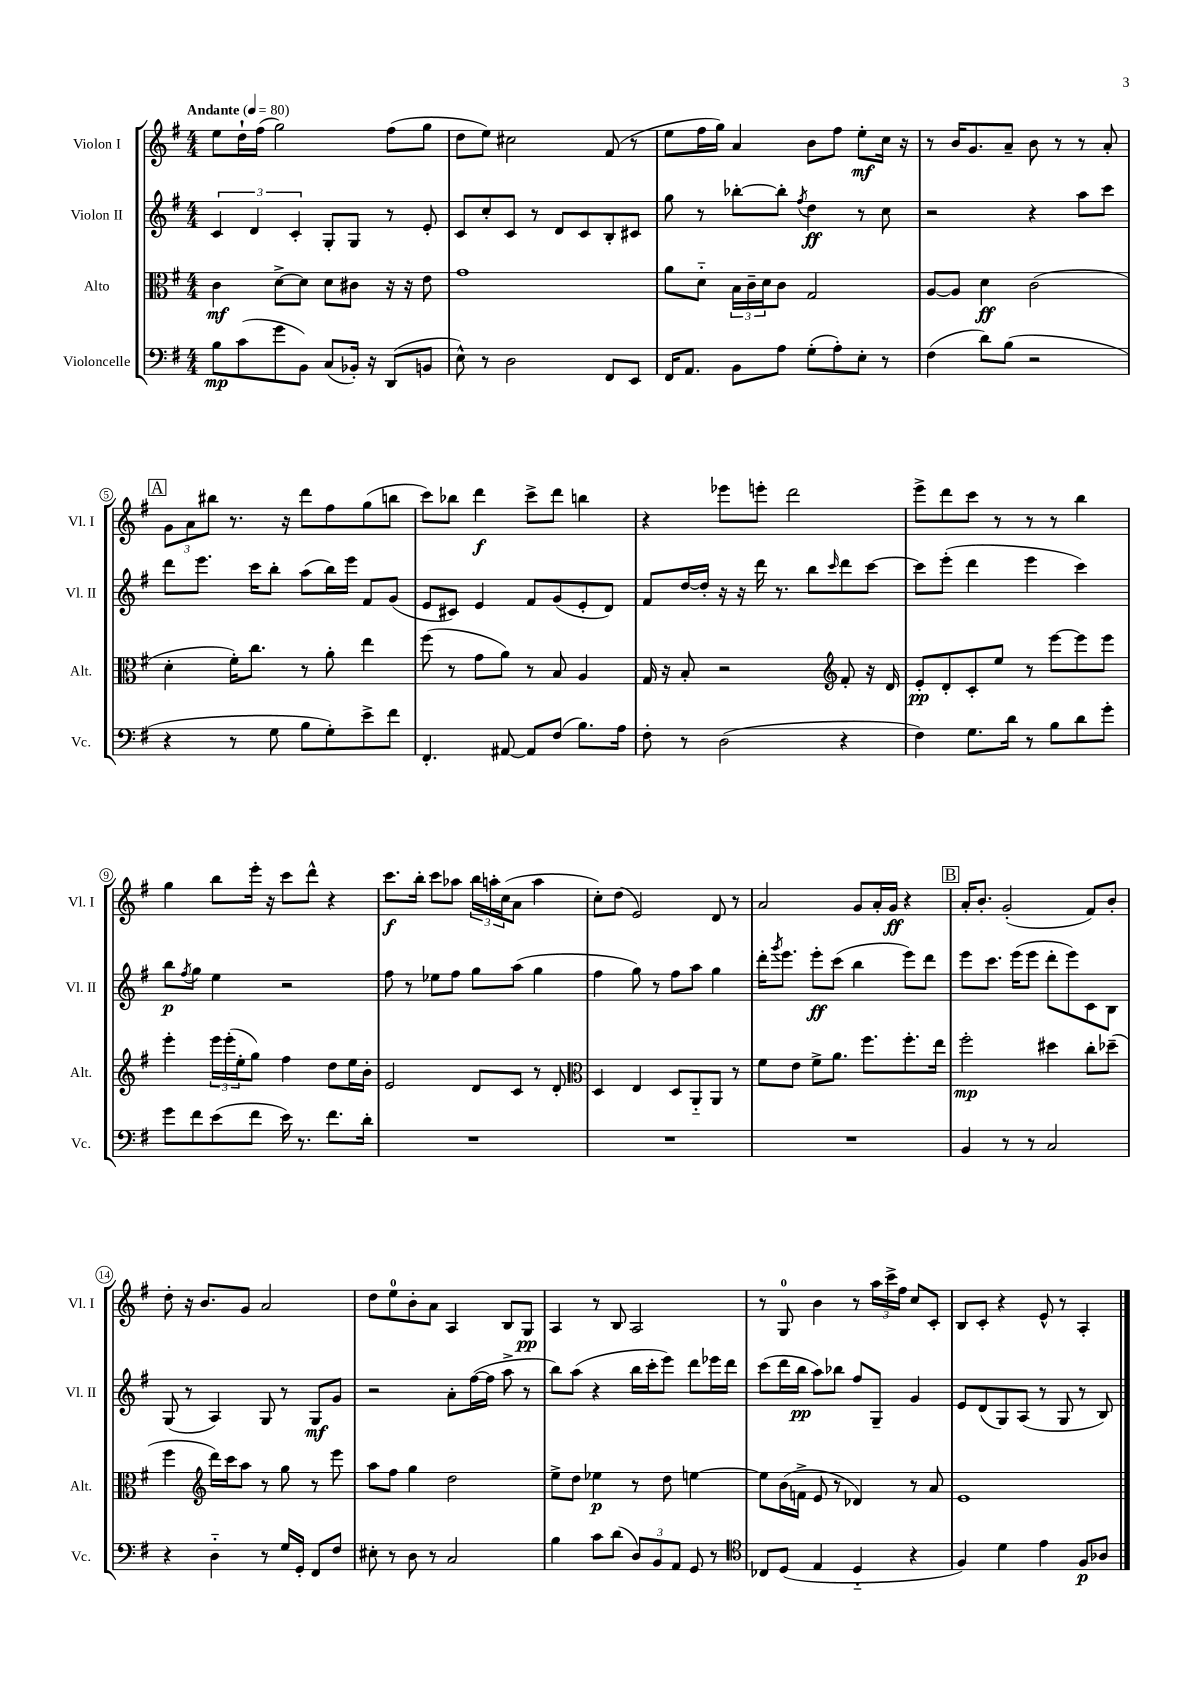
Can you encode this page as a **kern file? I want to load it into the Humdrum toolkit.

**kern	**dynam	**kern	**dynam	**kern	**dynam	**kern	**dynam
*part4	*part4	*part3	*part3	*part2	*part2	*part1	*part1
*staff4	*staff4	*staff3	*staff3	*staff2	*staff2	*staff1	*staff1
*I"Violoncelle	*	*I"Alto	*	*I"Violon II	*	*I"Violon I	*
*I'Vc.	*	*I'Alt.	*	*I'Vl. II	*	*I'Vl. I	*
*clefF4	*	*clefC3	*	*clefG2	*	*clefG2	*
*k[f#]	*	*k[f#]	*	*k[f#]	*	*k[f#]	*
*M4/4	*	*M4/4	*	*M4/4	*	*M4/4	*
*MM80	*	*MM80	*	*MM80	*	*MM80	*
=1	=1	=1	=1	=1	=1	=1	=1
!	!	!	!	!	!	!LO:TX:a:B:t=Andante	!
8B\L	mp	4c\	mf	6c/	.	8ee\L	.
(8c\	.	.	.	.	.	16dd`\L	.
.	.	.	.	6d/	.	.	.
.	.	.	.	.	.	(16ff#\JJ	.
8g\	.	[8d^\L	.	.	.	2gg\)	.
.	.	.	.	6c'/	.	.	.
8BB\J)	.	8d\J]	.	.	.	.	.
(8C/L	.	8d\L	.	8G'/L	.	.	.
16BB-X'/Jk)	.	8c#X\J	.	8G/J	.	.	.
16r	.	.	.	.	.	.	.
(8DD/L	.	16r	.	8r	.	(8ff#\L	.
.	.	16r	.	.	.	.	.
8BBn/J	.	8e\	.	8e'/	.	8gg\J	.
=2	=2	=2	=2	=2	=2	=2	=2
8E^^\)	.	1g	.	8c/L	.	8dd\L	.
8r	.	.	.	8cc'/	.	8ee\J)	.
2D\	.	.	.	8c/J	.	2cc#X\	.
.	.	.	.	8r	.	.	.
.	.	.	.	8d/L	.	.	.
.	.	.	.	8c/	.	.	.
8FF#/L	.	.	.	8B'/	.	(8f#/	.
8EE/J	.	.	.	8c#X/J	.	8r	.
=3	=3	=3	=3	=3	=3	=3	=3
16FF#/KL	.	8a\L	.	8gg\	.	8ee\L	.
8.AA/J	.	.	.	.	.	.	.
.	.	8d\J	.	8r	.	16ff#\L	.
.	.	.	.	.	.	16gg\JJ)	.
8BB\L	.	24B\LL	.	[8bb-X'\L	.	4a/	.
.	.	24c~\	.	.	.	.	.
.	.	24d\J	.	.	.	.	.
8A\J	.	8c\J	.	8bb-'\J]	.	.	.
.	.	.	.	8qff#/	.	.	.
(8G'\L	.	2G/	.	4dd\	ff	8b\L	.
8A'\)	.	.	.	.	.	8ff#\J	.
8E'\J	.	.	.	8r	.	8ee'\L	mf
8r	.	.	.	8cc\	.	16cc\Jk	.
.	.	.	.	.	.	16r	.
=4	=4	=4	=4	=4	=4	=4	=4
(4F#\	.	[8A/L	.	2r	.	8r	.
.	.	8A/J]	.	.	.	16b/KL	.
.	.	.	.	.	.	8.g/	.
8d\L)	.	4d\	ff	.	.	.	.
(8B\J	.	.	.	.	.	8a~/J	.
2r	.	(2c\	.	4r	.	8b\	.
.	.	.	.	.	.	8r	.
.	.	.	.	8aa\L	.	8r	.
.	.	.	.	8ccc\J	.	8a'/	.
!!LO:LB:g=z
!!LO:REH:place=s1:t=A
=5	=5	=5	=5	=5	=5	=5	=5
4r	.	4d'\	.	8ddd\L	.	12g\L	.
.	.	.	.	.	.	12a\	.
.	.	.	.	8.eee\J	.	.	.
.	.	.	.	.	.	12bb#X\J	.
8r	.	16f#'\KL)	.	.	.	8.r	.
.	.	8.cc\J	.	16ccc\KL	.	.	.
8G\	.	.	.	8bb'\J	.	.	.
.	.	.	.	.	.	16r	.
8B\L	.	8r	.	(8aa\L	.	8ddd\L	.
8G'\)	.	8a'\	.	16bb\L)	.	8ff#\	.
.	.	.	.	16eee\JJ	.	.	.
8e^\	.	4ee\	.	8f#/L	.	(8gg\	.
8f#\J	.	.	.	(8g/J	.	8bbn\J	.
=6	=6	=6	=6	=6	=6	=6	=6
4.FF#'/	.	(8ff#\	.	8e/L	.	8ccc\L)	.
.	.	8r	.	8c#X/J)	.	8bb-X\J	.
.	.	8g\L	.	4e/	.	4ddd\	f
[8AA#X/	.	8a\J)	.	.	.	.	.
8AA#/L]	.	8r	.	8f#/L	.	8ccc^\L	.
(8F#/J	.	8B/	.	(8g/	.	8ddd\J	.
8.B\L)	.	4A/	.	8e'/	.	4bbn\	.
.	.	.	.	8d/J)	.	.	.
16A\Jk	.	.	.	.	.	.	.
=7	=7	=7	=7	=7	=7	=7	=7
8F#'\	.	16G/	.	8f#/L	.	4r	.
.	.	16r	.	.	.	.	.
8r	.	8B'/	.	[16dd/L	.	.	.
.	.	.	.	16dd'/JJ]	.	.	.
(2D\	.	2r	.	16r	.	8eee-X\L	.
.	.	.	.	16r	.	.	.
.	.	.	.	16ddd\	.	8eeen'\J	.
.	.	.	.	8.r	.	.	.
.	.	.	.	.	.	2ddd\	.
.	.	.	.	8bb\L	.	.	.
*	*	*clefG2	*	*	*	*	*
.	.	.	.	16qqccc/	.	.	.
4r	.	8f#'/	.	8ddd\	.	.	.
.	.	16r	.	[8ccc\J	.	.	.
.	.	16d/	.	.	.	.	.
=8	=8	=8	=8	=8	=8	=8	=8
4F#\)	.	8e'/L	pp	8ccc\L]	.	8eee^\L	.
.	.	8d'/	.	(8eee'\J	.	8ddd\	.
8.G\L	.	8c'/	.	4ddd\	.	8ccc\J	.
.	.	8ee/J	.	.	.	8r	.
16d\Jk	.	.	.	.	.	.	.
8r	.	8r	.	4eee\	.	8r	.
8B\L	.	[8eee\L	.	.	.	8r	.
8d\	.	8eee\]	.	4ccc\)	.	4bb\	.
8g'\J	.	8eee\J	.	.	.	.	.
!!LO:LB:g=z
=9	=9	=9	=9	=9	=9	=9	=9
8g\L	.	4eee'\	.	8bb\L	p	4gg\	.
.	.	.	.	8qff#/	.	.	.
8f#\	.	.	.	8gg\J	.	.	.
(8e\	.	24eee\LL	.	4ee\	.	8bb\L	.
.	.	(24eee'\	.	.	.	.	.
.	.	24ee'\J	.	.	.	.	.
8f#\J	.	8gg\J)	.	.	.	16eee'\Jk	.
.	.	.	.	.	.	16r	.
16e\)	.	4ff#\	.	2r	.	8ccc\L	.
8.r	.	.	.	.	.	.	.
.	.	.	.	.	.	8ddd^^\J	.
8.f#\L	.	8dd\L	.	.	.	4r	.
.	.	16ee\L	.	.	.	.	.
16d'\Jk	.	16b'\JJ	.	.	.	.	.
=10	=10	=10	=10	=10	=10	=10	=10
1r	.	2e/	.	8ff#\	.	8.ccc\L	f
.	.	.	.	8r	.	.	.
.	.	.	.	.	.	16bb'\Jk	.
.	.	.	.	8ee-X\L	.	8ccc\L	.
.	.	.	.	8ff#\J	.	8aa-X\J	.
.	.	8d/L	.	8gg\L	.	24bb\LL	.
.	.	.	.	.	.	24aan'\	.
.	.	.	.	.	.	(24cc\J	.
.	.	8c/J	.	(8aa\J	.	8a\J	.
.	.	8r	.	4gg\	.	4aa\	.
.	.	8d'/	.	.	.	.	.
=11	=11	=11	=11	=11	=11	=11	=11
*	*	*clefC3	*	*	*	*	*
1r	.	4D/	.	4ff#\	.	8cc'\L)	.
.	.	.	.	.	.	(8dd\J	.
.	.	4E/	.	8gg\)	.	2e/)	.
.	.	.	.	8r	.	.	.
.	.	8D/L	.	8ff#\L	.	.	.
.	.	8AA/	.	8aa\J	.	.	.
.	.	8AA/J	.	4gg\	.	8d/	.
.	.	8r	.	.	.	8r	.
=12	=12	=12	=12	=12	=12	=12	=12
1r	.	8f#\L	.	16ddd'\KL	.	2a/	.
.	.	.	.	8qggg/	.	.	.
.	.	.	.	8.eee\J	.	.	.
.	.	8e\J	.	.	.	.	.
.	.	8f#^\L	.	8eee'\L	ff	.	.
.	.	8.a\J	.	(8ccc\J	.	.	.
.	.	.	.	4bb\	.	8g/L	.
.	.	8.ff#\L	.	.	.	.	.
.	.	.	.	.	.	16a'/L	.
.	.	.	.	.	.	16g/JJ	ff
.	.	8.ff#'\	.	8eee\L)	.	4r	.
.	.	.	.	8ddd\J	.	.	.
.	.	16ee\Jk	.	.	.	.	.
!!LO:REH:place=s1:t=B
=13	=13	=13	=13	=13	=13	=13	=13
4BB/	.	2ff#'\	mp	8eee\L	.	16a'/KL	.
.	.	.	.	.	.	8.b'/J	.
.	.	.	.	8.ccc\J	.	.	.
8r	.	.	.	.	.	(2g'/	.
.	.	.	.	(16eee\KL	.	.	.
8r	.	.	.	8eee\J	.	.	.
2C/	.	4dd#X\	.	8ddd'\L	.	.	.
.	.	.	.	8eee\)	.	.	.
.	.	8cc'\L	.	8c\	.	8f#/L)	.
.	.	(8dd-X~\J	.	8B\J	.	8b'/J	.
!!LO:LB:g=z
=14	=14	=14	=14	=14	=14	=14	=14
4r	.	4ff#\	.	(8G/	.	8dd'\	.
.	.	.	.	8r	.	16r	.
.	.	.	.	.	.	8.b/L	.
*	*	*clefG2	*	*	*	*	*
4D\	.	16ddd\LL)	.	4A/)	.	.	.
.	.	16ccc\J	.	.	.	.	.
.	.	8aa\J	.	.	.	8g/J	.
8r	.	8r	.	8G/	.	2a/	.
16G/LL	.	8gg\	.	8r	.	.	.
16GG'/JJ	.	.	.	.	.	.	.
8FF#/L	.	8r	.	8G/L	mf	.	.
8F#/J	.	8eee\	.	8g/J	.	.	.
=15	=15	=15	=15	=15	=15	=15	=15
8E#X'\	.	8aa\L	.	2r	.	8dd\L	.
8r	.	8ff#\J	.	.	.	8ee\	.
8D\	.	4gg\	.	.	.	8b'\	.
8r	.	.	.	.	.	8a\J	.
2C/	.	2dd\	.	8a'\L	.	4A/	.
.	.	.	.	([16ff#\L	.	.	.
.	.	.	.	16ff#\JJ]	.	.	.
.	.	.	.	8aa^\	.	8B/L	.
.	.	.	.	8r	.	8G/J	pp
=16	=16	=16	=16	=16	=16	=16	=16
4B\	.	8ee^\L	.	8bb\L)	.	4A/	.
.	.	8dd\J	.	(8aa\J	.	.	.
8c\L	.	4ee-X\	p	4r	.	8r	.
(8d\J	.	.	.	.	.	8B/	.
12D/L)	.	8r	.	16bb\LL	.	2A/	.
.	.	.	.	16ccc'\J	.	.	.
12BB/	.	.	.	.	.	.	.
.	.	8dd\	.	8eee\J)	.	.	.
12AA/J	.	.	.	.	.	.	.
8GG/	.	[4een\	.	8ddd\L	.	.	.
8r	.	.	.	16eee-X\L	.	.	.
.	.	.	.	16ddd\JJ	.	.	.
=17	=17	=17	=17	=17	=17	=17	=17
*clefC4	*	*	*	*	*	*	*
8C-X/L	.	8ee\L]	.	(8ccc\L	.	8r	.
(8D/J	.	(16b\L	.	16ddd\L	.	8G/	.
.	.	16fn^\JJ	.	16bb\JJ	pp	.	.
4E/	.	8e/	.	8aa\L)	.	4b\	.
.	.	8r	.	8bb-X\J	.	.	.
4D/	.	4d-X/)	.	8ff#/L	.	8r	.
.	.	.	.	8G~/J	.	24aa\LL	.
.	.	.	.	.	.	24ccc^\	.
.	.	.	.	.	.	24ff#\JJ	.
4r	.	8r	.	4g/	.	8cc/L	.
.	.	8a/	.	.	.	8c'/J	.
=18	=18	=18	=18	=18	=18	=18	=18
4F#/)	.	1e	.	8e/L	.	8B/L	.
.	.	.	.	(8d/	.	8c'/J	.
4d\	.	.	.	8G/)	.	4r	.
.	.	.	.	(8A/J	.	.	.
4e\	.	.	.	8r	.	8e^^/	.
.	.	.	.	8G/	.	8r	.
8F#/L	p	.	.	8r	.	4A'/	.
8A-X/J	.	.	.	8B/)	.	.	.
==	==	==	==	==	==	==	==
*-	*-	*-	*-	*-	*-	*-	*-
